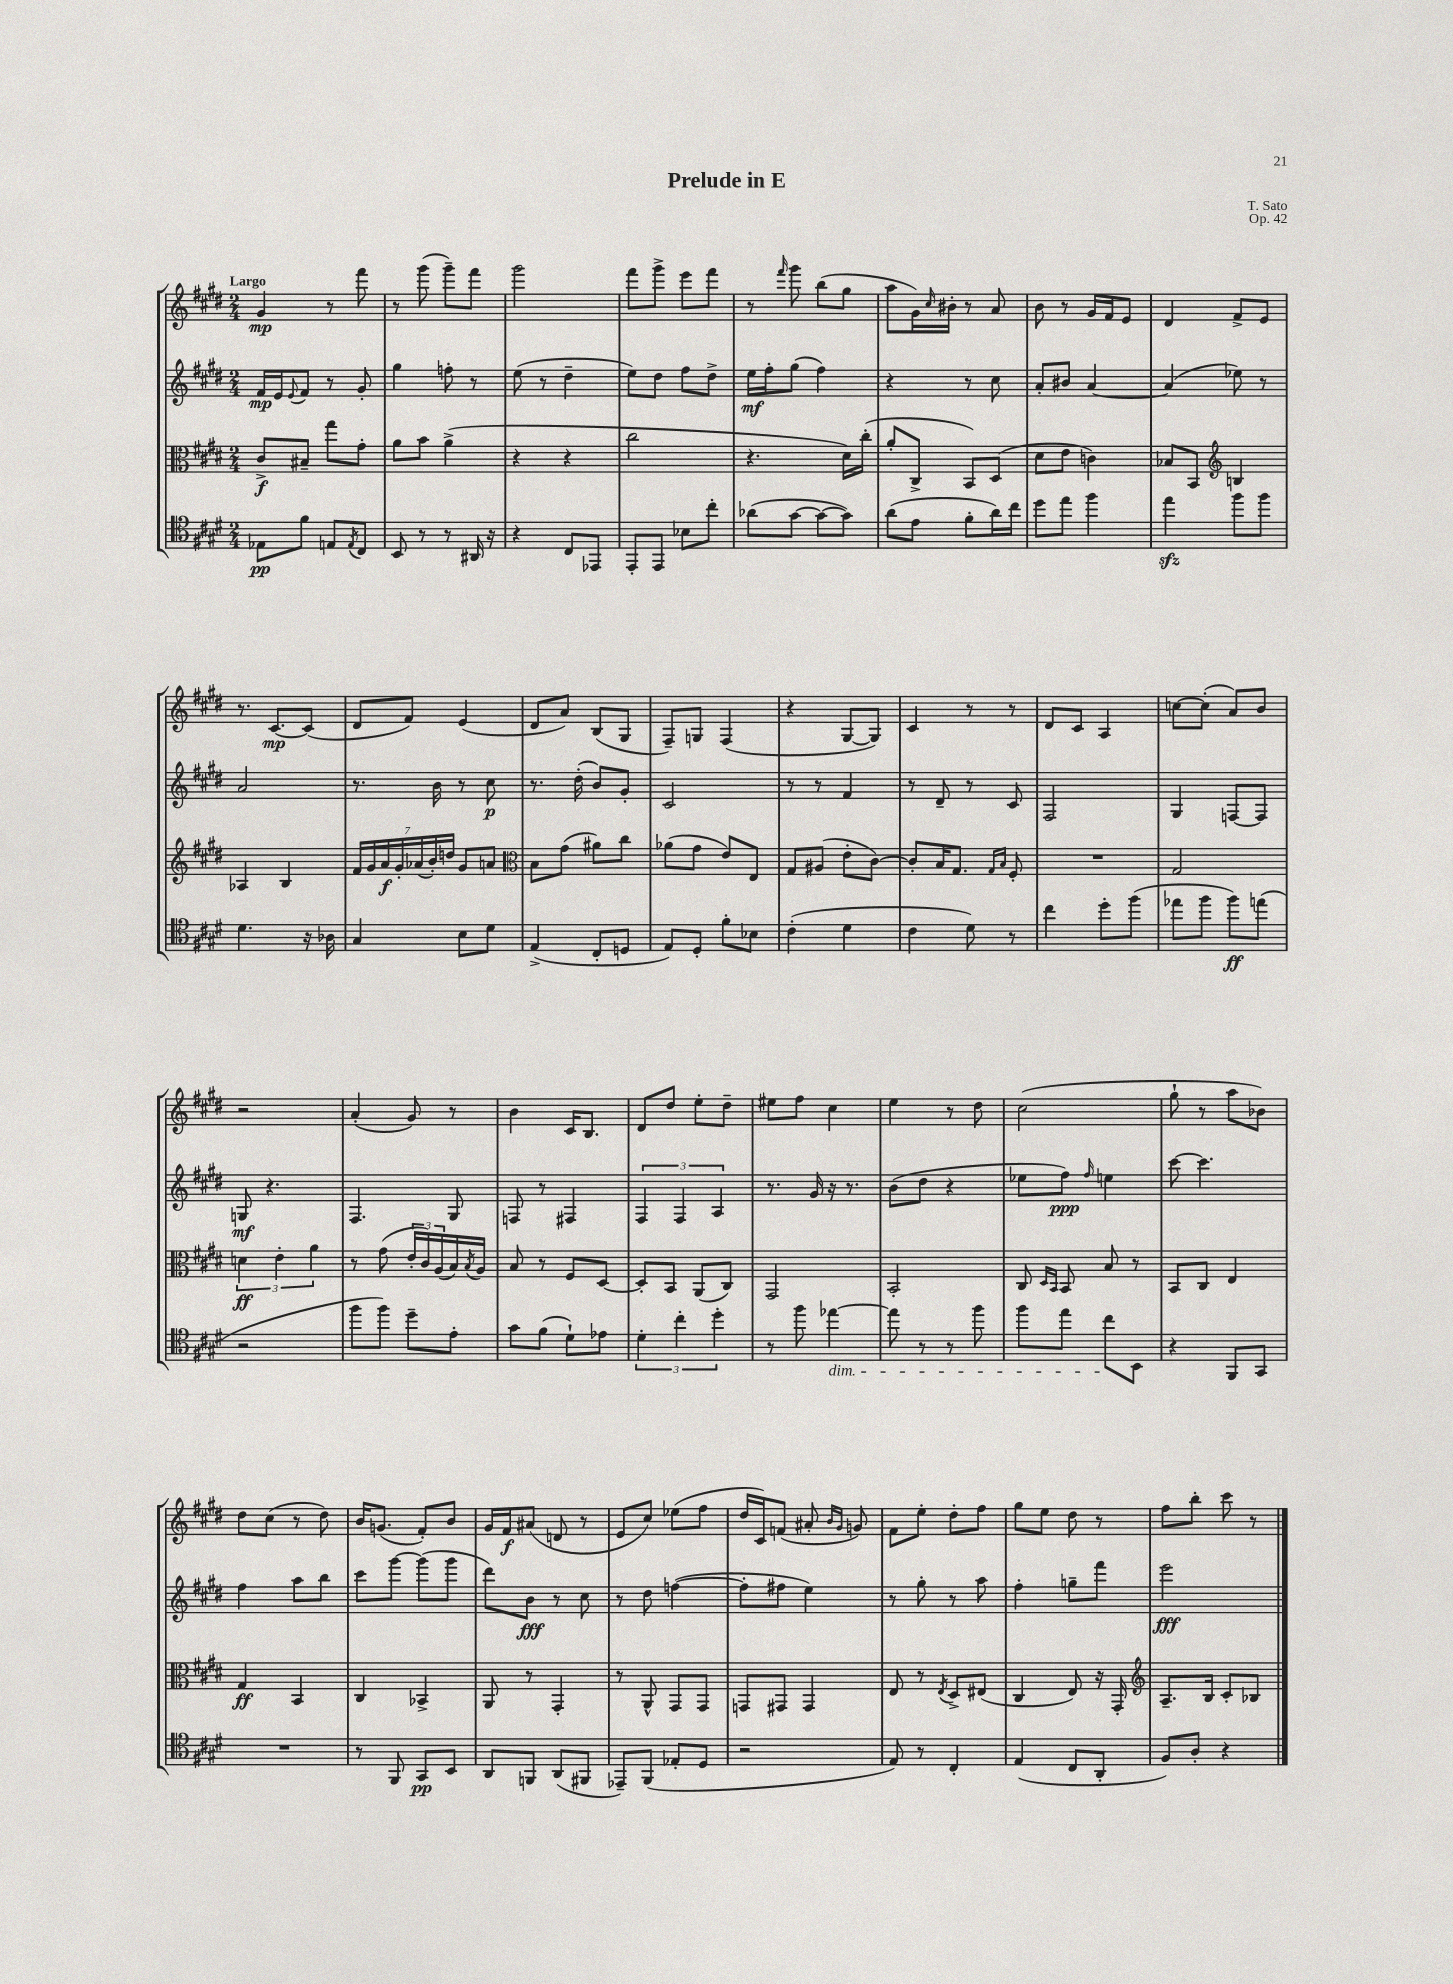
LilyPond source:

\header { title = "Prelude in E" composer = "T. Sato" opus = "Op. 42" }
<<
\new StaffGroup <<
\new Staff = "s0" {
    \clef treble \key e \major \numericTimeSignature \time 2/4 \tempo "Largo"
    gis'4\mp r8 fis'''8 |
    r8 gis'''8( gis'''8--) fis'''8 |
    gis'''2 |
    fis'''8 gis'''8-> e'''8 fis'''8 |
    r8 \grace { fis'''16 } gis'''8 b''8( gis''8 |
    a''8 gis'16) \grace { cis''16 } bis'16-. r8 a'8 |
    b'8 r8 gis'16 fis'16 e'8 |
    dis'4 fis'8-> e'8 |
    r8. cis'8.~\mp cis'8( |
    dis'8 fis'8) e'4( |
    dis'8 a'8) b8( gis8 |
    fis8--) g8 fis4( |
    r4 gis8~ gis8) |
    cis'4 r8 r8 |
    dis'8 cis'8 a4 |
    c''8~ c''8-.( a'8) b'8 |
    r2 |
    a'4-.( gis'8) r8 |
    b'4 cis'16 b8. |
    dis'8 dis''8 e''8-. dis''8-- |
    eis''8 fis''8 cis''4 |
    e''4 r8 dis''8 |
    cis''2( |
    gis''8-! r8 a''8 bes'8) |
    dis''8 cis''8( r8 dis''8) |
    b'16 g'8.( fis'8-.) b'8 |
    gis'16 fis'16\f ais'8( d'8 r8 |
    e'8 cis''8) ees''8( fis''8 |
    dis''16 cis'16) f'8( ais'8-. \grace { b'16 gis'16 } g'8) |
    fis'8 e''8-. dis''8-. fis''8 |
    gis''8 e''8 dis''8 r8 |
    fis''8 b''8-. cis'''8 r8 \bar "|." |
}
\new Staff = "s1" {
    \clef treble \key e \major \numericTimeSignature \time 2/4
    fis'16\mp e'16 \appoggiatura { e'8 } fis'8 r8 gis'8-. |
    gis''4 f''8-. r8 |
    e''8( r8 dis''4-- |
    e''8) dis''8 fis''8 dis''8-> |
    e''16\mf fis''16-. gis''8( fis''4) |
    r4 r8 cis''8 |
    a'8-. bis'8 a'4~ |
    a'4( ees''8) r8 |
    a'2 |
    r8. b'16 r8 cis''8\p |
    r8. dis''16-.( b'8) gis'8-. |
    cis'2 |
    r8 r8 fis'4 |
    r8 dis'8-- r8 cis'8 |
    fis2 |
    gis4 f8~ f8 |
    g8\mf r4. |
    fis4. gis8 |
    f8 r8 fis4 |
    \tuplet 3/2 { fis4 fis4 a4 } |
    r8. gis'16 r16 r8. |
    b'8( dis''8 r4 |
    ees''8 fis''8\ppp) \grace { fis''16 } e''4 |
    cis'''8~ cis'''4. |
    fis''4 a''8 b''8 |
    cis'''8 gis'''8~ gis'''8( gis'''8 |
    dis'''8) b'8\fff r8 cis''8 |
    r8 dis''8 f''4~( |
    f''8-. fis''8 e''4) |
    r8 gis''8-. r8 a''8 |
    fis''4-. g''8-- fis'''8 |
    e'''2\fff \bar "|." |
}
\new Staff = "s2" {
    \clef alto \key e \major \numericTimeSignature \time 2/4
    cis'8->\f bis8-- gis''8 gis'8-. |
    a'8 b'8 a'4->( |
    r4 r4 |
    cis''2 |
    r4. dis'16) cis''16-.( |
    a'8-. cis8-> b,8) dis8( |
    dis'8 e'8 c'4) |
    bes8 b,8 \clef treble b4 |
    aes4 b4 |
    \tuplet 7/4 { fis'16 gis'16 a'16\f gis'16-. aes'16( b'16-.) d''16 } gis'8 a'8 |
    \clef alto b8 gis'8( ais'8) cis''8 |
    aes'8( gis'8 e'8) e8 |
    gis8 ais8( e'8-. cis'8~) |
    cis'8-. b16 gis8. \grace { gis16 b16 } fis8-. |
    R2 |
    gis2 |
    \tuplet 3/2 { d'4\ff e'4-. a'4 } |
    r8 gis'8( \tuplet 3/2 { e'16-. cis'16) a16( } b16) \acciaccatura { b8 } a16 |
    b8 r8 fis8 dis8~ |
    dis8-. b,8 a,8( cis8) |
    gis,2 |
    b,2-. |
    cis8 \grace { dis16 b,16 } b,8 b8 r8 |
    b,8 cis8 e4 |
    gis4\ff b,4 |
    cis4 bes,4-> |
    a,8 r8 gis,4-. |
    r8 a,8-^ gis,8 gis,8 |
    g,8 gis,8 gis,4 |
    e8 r8 \acciaccatura { e8 } dis8-> eis8( |
    cis4 e8) r16 gis,16-. |
    \clef treble a8.-- b16 cis'8-. bes8 \bar "|." |
}
\new Staff = "s3" {
    \clef tenor \key e \major \numericTimeSignature \time 2/4
    ees8\pp fis'8 e8 \acciaccatura { e8 } cis8 |
    b,8 r8 r8 ais,16 r16 |
    r4 cis8 ees,8 |
    e,8-. e,8 bes8 cis''8-. |
    aes'8( gis'8~ gis'8~ gis'8) |
    a'8( e'8 fis'8-. a'16) cis''16 |
    dis''8 e''8 fis''4 |
    e''4\sfz fis''8 fis''8 |
    dis'4. r16 aes16 |
    gis4 b8 dis'8 |
    e4->( cis8-. d8 |
    e8) dis8-. fis'8-. bes8 |
    cis'4-.( dis'4 |
    cis'4 dis'8) r8 |
    cis''4 dis''8-. fis''8( |
    ees''8 fis''8 fis''8\ff) e''8( |
    r2 |
    fis''8 fis''8) dis''8-- e'8-. |
    gis'8 fis'8( dis'8-!) ees'8 |
    \tuplet 3/2 { dis'4-. cis''4-. dis''4-. } |
    r8 fis''8 ees''4~\dim |
    ees''8 r8 r8 fis''8 |
    fis''8 e''8 cis''8\! b,8 |
    r4 fis,8 gis,8 |
    R2 |
    r8 fis,8 gis,8\pp b,8 |
    a,8 f,8 a,8( fis,8 |
    ees,8--) fis,8( ees8-. dis8 |
    r2 |
    e8) r8 cis4-. |
    e4( cis8 a,8-. |
    fis8) a8-. r4 \bar "|." |
}
>>
>>
\layout { \context { \Score \remove "Bar_number_engraver" } }
